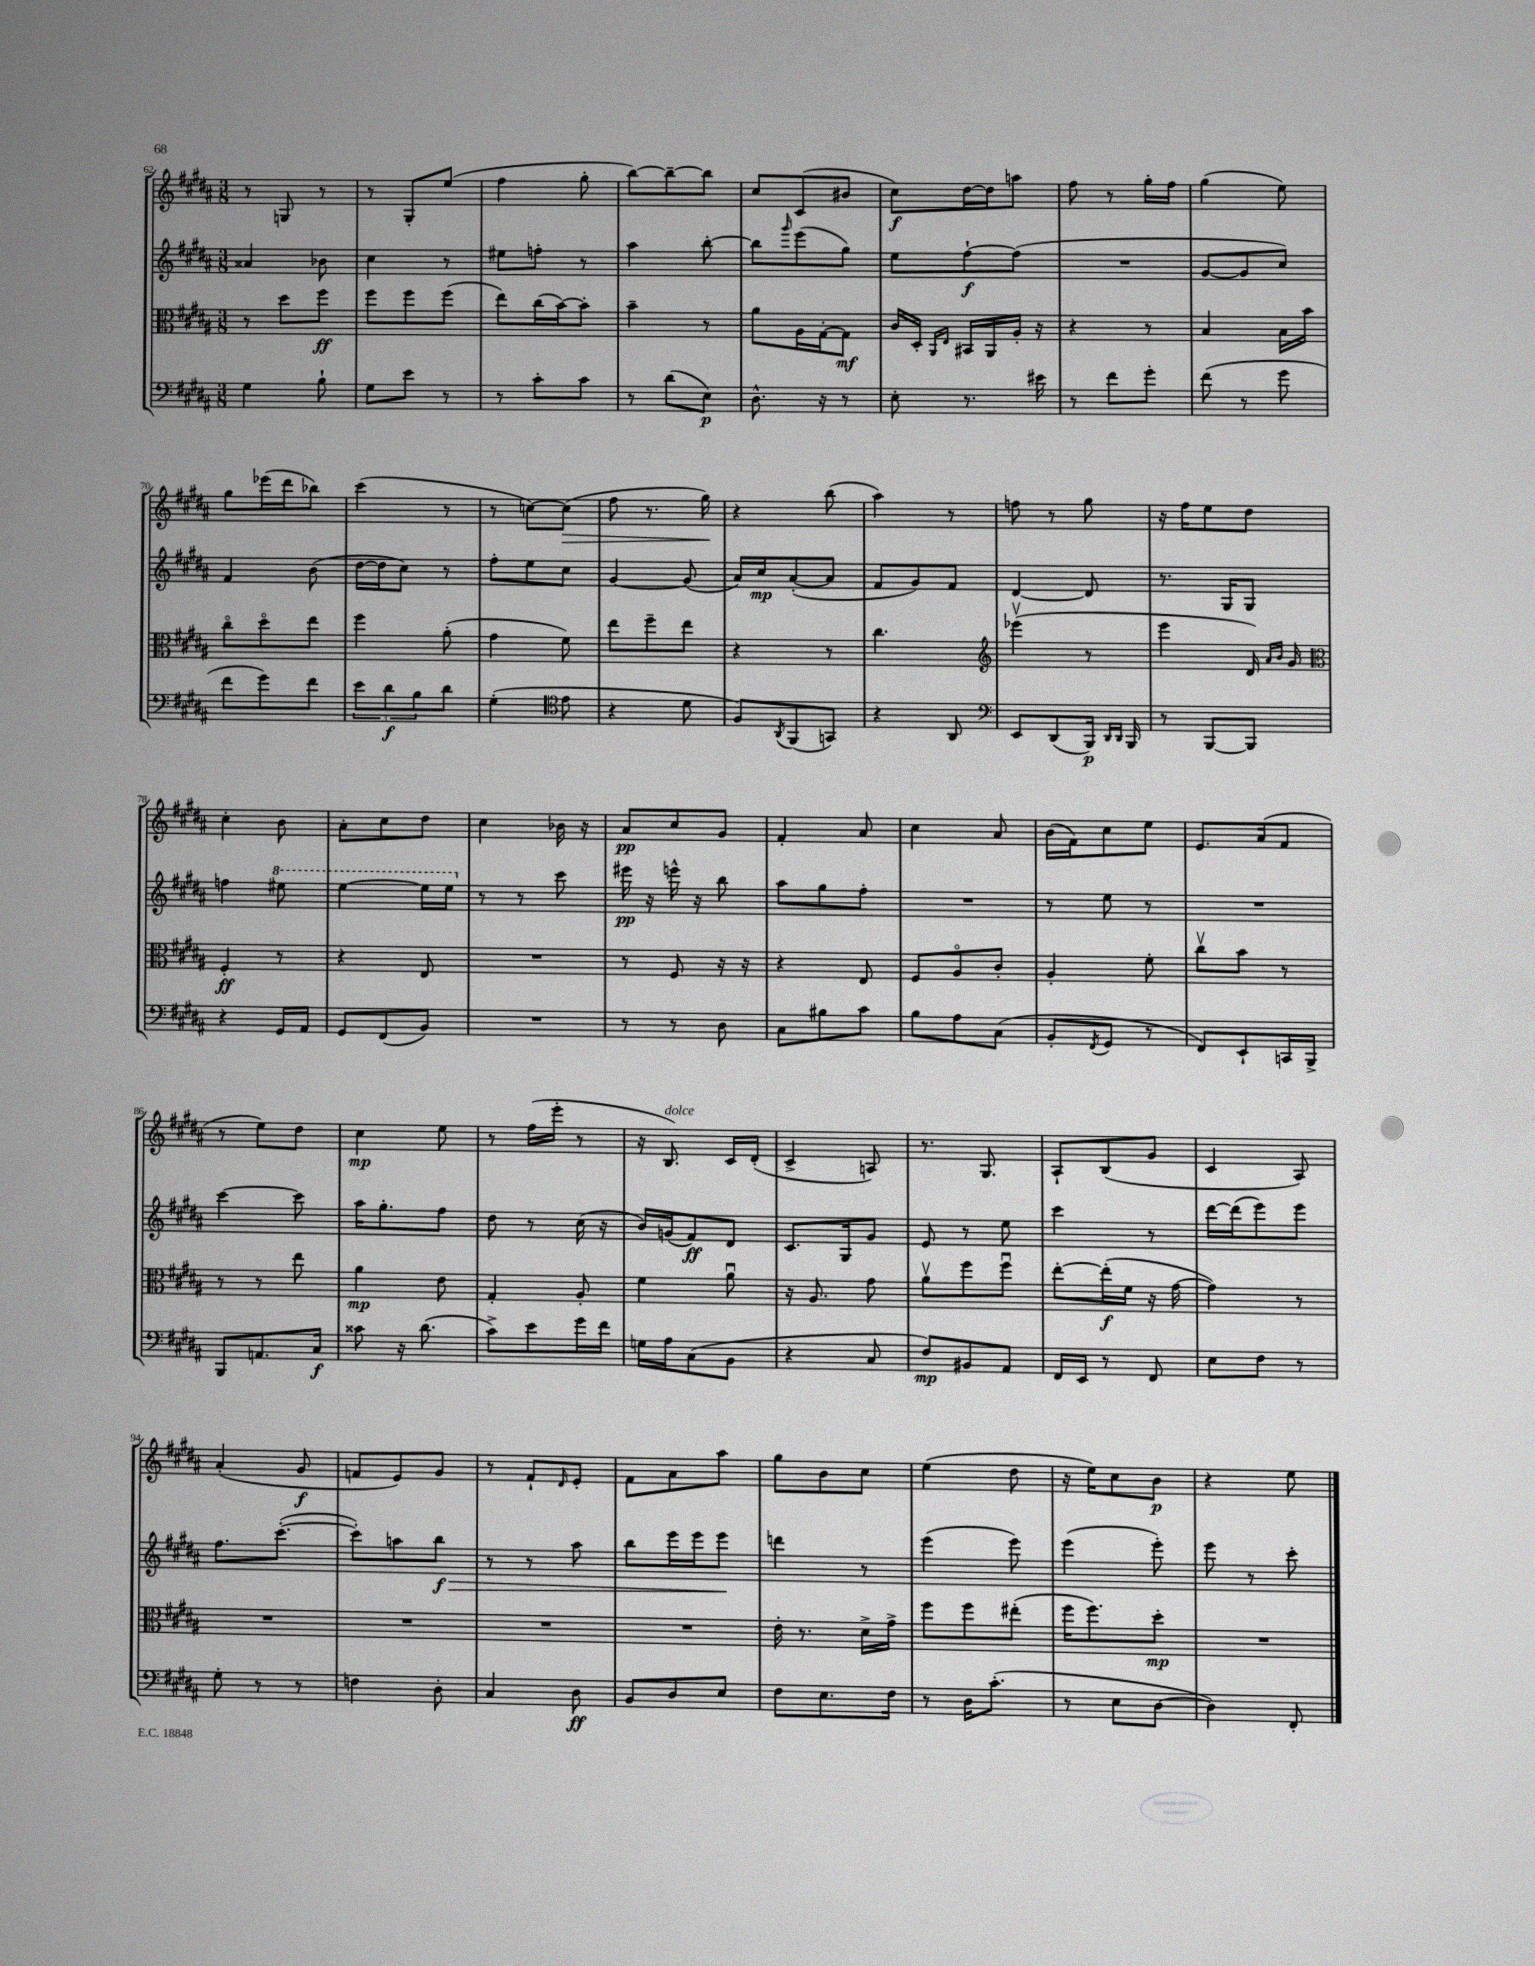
<<
\new StaffGroup <<
\new Staff = "s0" {
    \clef treble \key b \major \numericTimeSignature \time 3/8
    r8 g8 r8 |
    r8 gis8-. e''8( |
    fis''4 gis''8-. |
    b''8~) b''8~-- b''8 |
    cis''8 cis'8( bis'8 |
    cis''8\f) dis''16~ dis''16 a''8 |
    fis''8 r8 gis''16-. fis''16 |
    gis''4( e''8) |
    gis''8 ees'''16( dis'''16 bes''8) |
    cis'''4( r8 |
    r8 c''8~) c''8\>( |
    fis''8 r8. gis''16\!) |
    r4 b''8( |
    ais''4) r8 |
    f''8 r8 gis''8 |
    r16 fis''16 e''8 dis''8 |
    cis''4-. b'8 |
    ais'8-. cis''8 dis''8 |
    cis''4 bes'16 r16 |
    ais'8\pp cis''8 gis'8 |
    fis'4-. ais'8 |
    cis''4 ais'8 |
    b'16( fis'16) cis''8 e''8 |
    e'8. ais'16( fis'8 |
    r8 e''8) dis''8 |
    cis''4\mp e''8 |
    r8 fis''16( e'''16-. r8 |
    r16 b8.^\markup { \italic "dolce" }) cis'16 dis'16-.( |
    cis'4-> a8) |
    r8. gis8. |
    ais8-! b8( gis'8 |
    cis'4 ais8) |
    ais'4-.( gis'8\f |
    f'8 e'8) gis'8 |
    r8 fis'8-! \grace { dis'16 } e'8-. |
    fis'8 ais'8 ais''8 |
    gis''8 b'8 cis''8 |
    e''4( dis''8 |
    r16 e''16) cis''8 b'8\p |
    r4 e''8 \bar "|." |
}
\new Staff = "s1" {
    \clef treble \key b \major \numericTimeSignature \time 3/8
    aisis'4 bes'8 |
    cis''4 r8 |
    eis''8 f''8-. r8 |
    ais''4 b''8~-. |
    b''8 \grace { gis'''16 } e'''8( gis''8) |
    e''8 fis''8~-!\f fis''8( |
    R4. |
    gis'8~ gis'8 cis''8) |
    fis'4 b'8( |
    dis''16~ dis''16 cis''8) r8 |
    fis''8-. e''8 cis''8 |
    gis'4~ gis'8( |
    ais'16) cis''16\mp ais'8~-.( ais'8 |
    fis'8 gis'8) fis'8 |
    dis'4~ dis'8 |
    r8. gis16 gis8 |
    f''4 \ottava #1 eis'''8 |
    e'''4~ e'''16 e'''16 \ottava #0 |
    r8 r8 cis'''8 |
    eis'''16\pp r16 e'''16-^ r16 b''8 |
    ais''8 gis''8 fis''8-. |
    R4. |
    r8 e''8 r8 |
    R4. |
    cis'''4~ cis'''8 |
    ais''16 gis''8.-. fis''8 |
    dis''8 r8 cis''16( r16 |
    b'16) g'16( fis'8\ff) dis'8 |
    cis'8. gis16 gis'8 |
    e'8 r8 e''8 |
    cis'''4 r8 |
    dis'''16~ dis'''16( e'''8) e'''8 |
    fis''8. cis'''8.~-.( |
    cis'''8-.) a''8 b''8\f\> |
    r8 r8 ais''8 |
    b''8 e'''16 e'''16 e'''8\! |
    d'''4 r8 |
    e'''4( e'''8) |
    e'''4( e'''8-.) |
    e'''8 r8 cis'''8-. \bar "|." |
}
\new Staff = "s2" {
    \clef alto \key b \major \numericTimeSignature \time 3/8
    r8 dis''8 fis''8\ff |
    fis''8 fis''8 fis''8( |
    e''8) cis''16( b'16~) b'8-. |
    b'4-- r8 |
    ais'8 ais16 gis16~-. gis8\mf |
    cis'16 dis16-. \grace { ais,16 e16 } bis,16 ais,16 ais16-. r16 |
    r4 r8 |
    b4 b16 b'16 |
    cis''8\flageolet dis''8\flageolet e''8 |
    fis''4 ais'8-.( |
    gis'4 fis'8) |
    e''8 fis''8-- e''8 |
    r4 r8 |
    cis''4. |
    \clef treble ees'''4\upbow( r8 |
    e'''4 dis'16) \grace { ais'16 b'16 } gis'16 |
    \clef alto fis4-.\ff r8 |
    r4 e8 |
    R4. |
    r8 fis8 r16 r16 |
    r4 e8 |
    fis8 ais8\flageolet cis'8-. |
    ais4-. fis'8-. |
    cis''8\upbow b'8 r8 |
    r8 r8 e''8 |
    ais'4\mp e'8 |
    gis4-. ais8-. |
    fis'4 ais'8\downbow |
    r16 ais8. gis'8 |
    ais'8\upbow fis''8 fis''8\downbow |
    e''8~-. e''16-.\f( fis'16 r16 gis'16~ |
    gis'4) r8 |
    R4. |
    R4. |
    R4. |
    R4. |
    e'16-. r8. dis'16-> gis'16-> |
    fis''8 fis''8 eis''8-.( |
    fis''16 fis''8.) dis''8-.\mp |
    R4. \bar "|." |
}
\new Staff = "s3" {
    \clef bass \key b \major \numericTimeSignature \time 3/8
    gis4 b8-! |
    gis8 e'8 r8 |
    r8 cis'8-. cis'8 |
    r8 dis'8( e8\p) |
    dis8.-^ r16 r8 |
    e8-. r8. eis'16 |
    r8 fis'8 gis'8-. |
    fis'8( r8 gis'8 |
    fis'8 gis'8) fis'8 |
    \tuplet 3/2 { e'8 dis'8\f b8 } dis'8 |
    gis4-.( \clef tenor e'8 |
    r4 dis'8 |
    fis8) \acciaccatura { ais,8 } fis,8( g,8) |
    r4 ais,8 |
    \clef bass e,8 dis,8( b,,16\p) \grace { dis,16 dis,16 } b,,16 |
    r8 b,,8~ b,,8 |
    r4 gis,16 ais,16 |
    gis,8 fis,8( b,8) |
    R4. |
    r8 r8 dis8 |
    cis8 bis8 cis'8 |
    b8 ais8 cis8( |
    b,8-. \acciaccatura { fis,8 } gis,8 r8 |
    fis,8) e,8-! c,16 b,,16-> |
    b,,8 a,8. cis16\f |
    cisis'8 r16 dis'8.( |
    cis'8->) e'8 gis'16 fis'16 |
    g16 ais16 cis8( b,8 |
    r4 cis8 |
    fis8\mp) bis,8 ais,8 |
    fis,16 e,16 r8 fis,8 |
    e8 fis8 r8 |
    gis8-. r8 r8 |
    f4 dis8-. |
    cis4 dis8\ff |
    b,8 dis8 e8 |
    fis8 e8. fis16 |
    r8 dis16 cis'8.-.( |
    r8 e8 dis8~ |
    dis4) fis,8-. \bar "|." |
}
>>
>>
\layout { \context { \Score currentBarNumber = #62 } }
